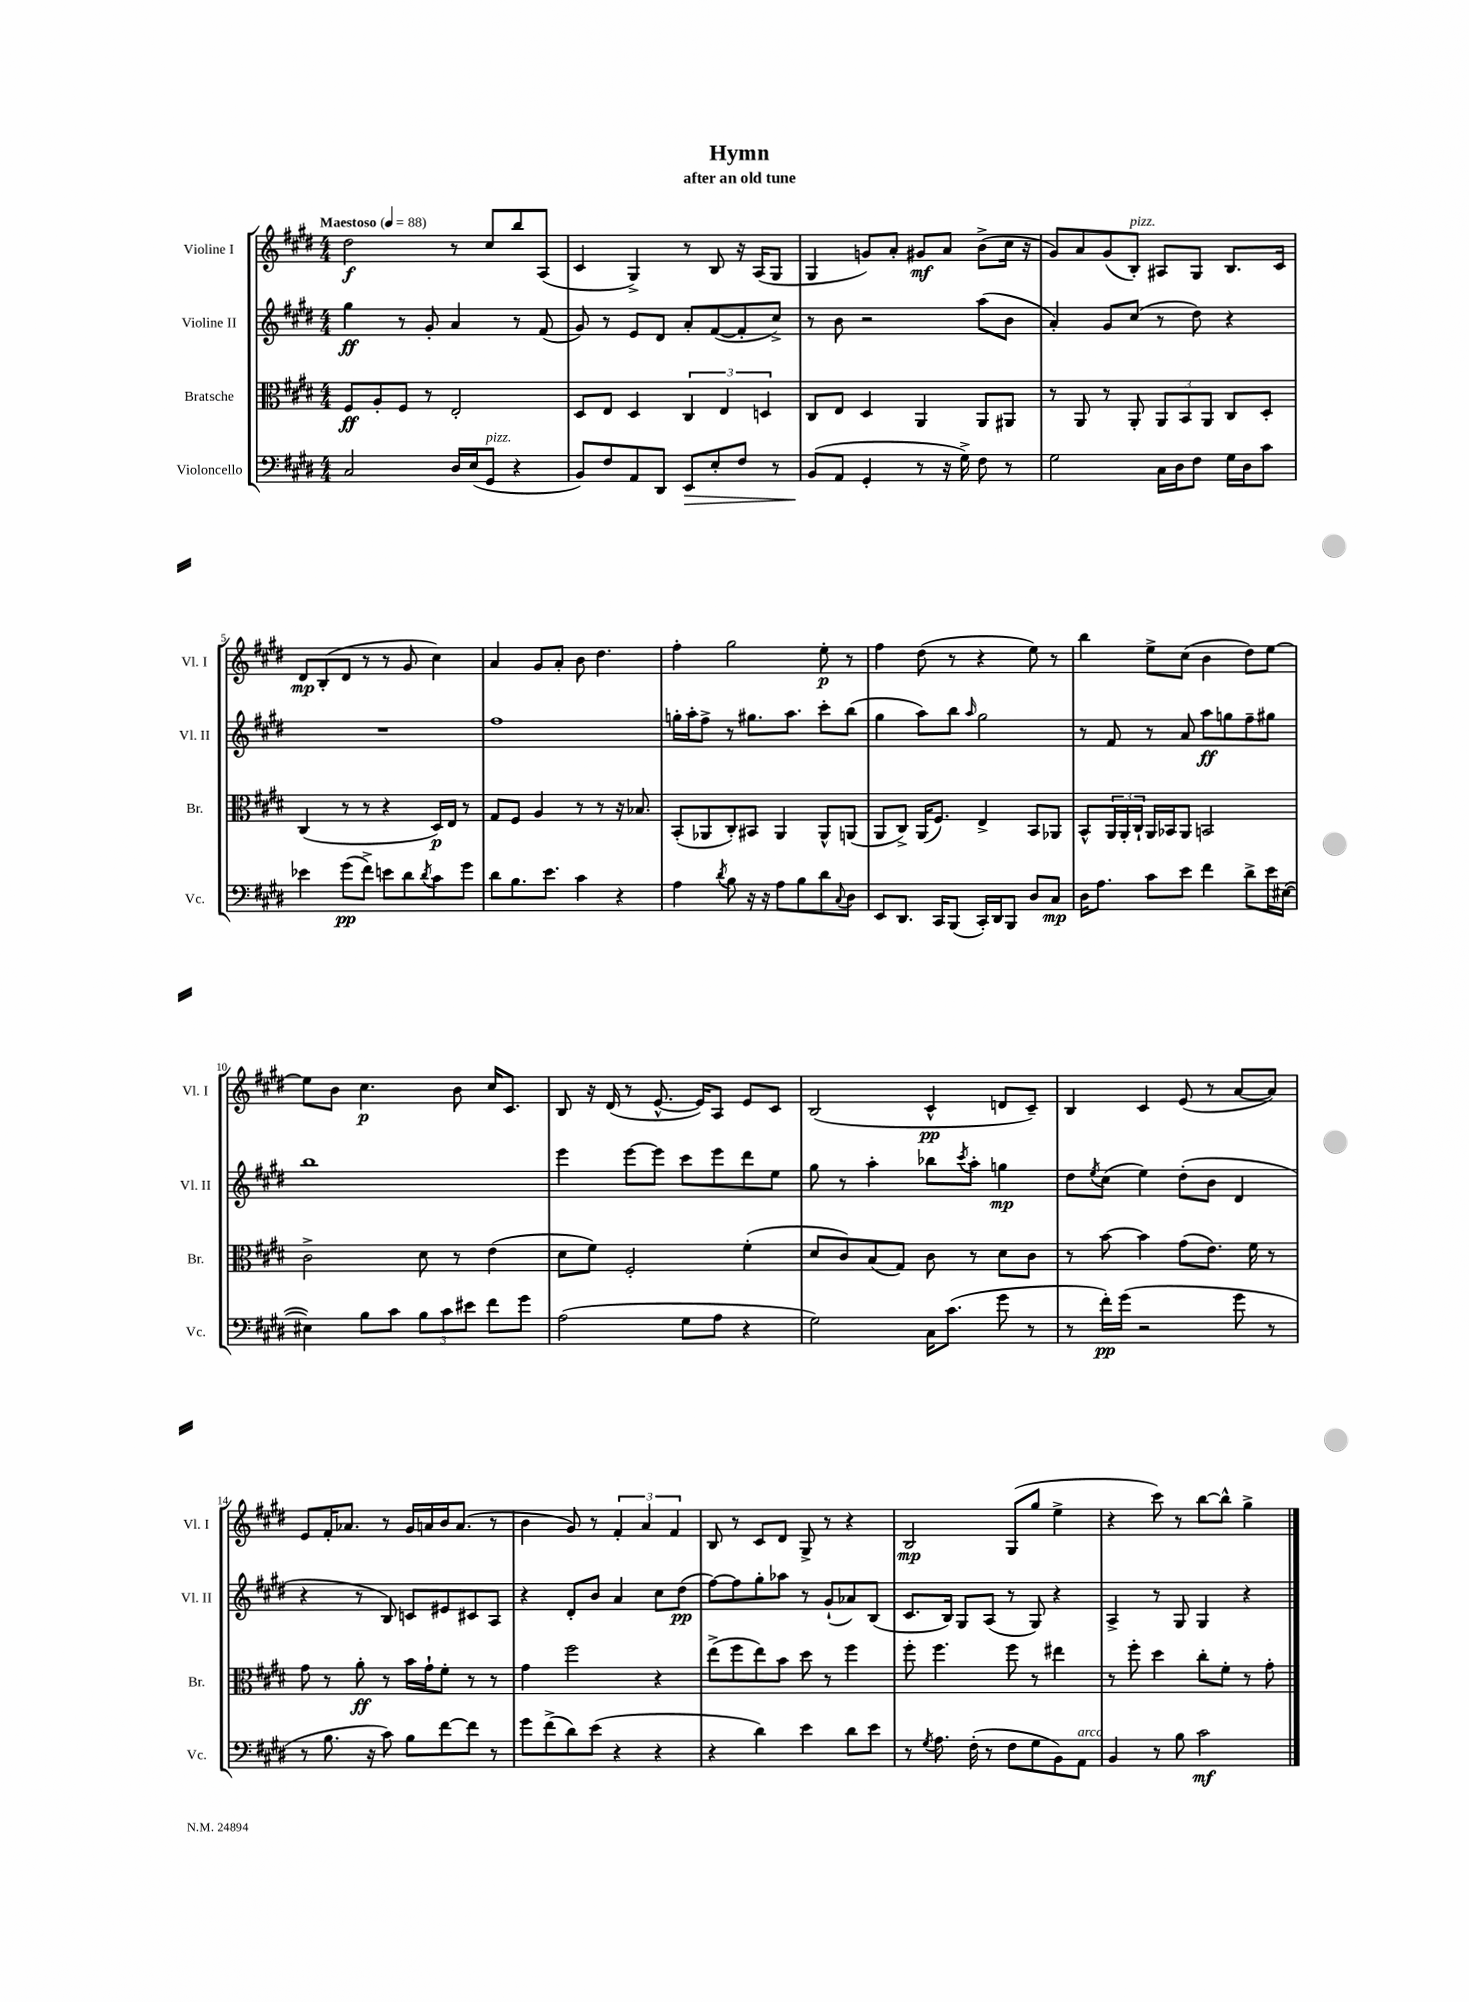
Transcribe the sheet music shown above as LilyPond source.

\header { title = "Hymn" subtitle = "after an old tune" }
<<
\new StaffGroup <<
\new Staff = "s0" \with { instrumentName = "Violine I" shortInstrumentName = "Vl. I" } {
    \clef treble \key e \major \numericTimeSignature \time 4/4 \tempo "Maestoso" 4 = 88
    dis''2\f r8 cis''8 b''8 a8( |
    cis'4 gis4->) r8 b8 r16 a16( gis8 |
    gis4 g'8) a'8-. gis'8\mf a'8 b'8->( cis''16 r16 |
    gis'8) a'8 gis'8( b8-.^\markup { \italic "pizz." }) ais8 gis8 b8. cis'16 |
    dis'8\mp b8-.( dis'8 r8 r8 gis'8 cis''4) |
    a'4 gis'8 a'8-. b'8 dis''4. |
    fis''4-. gis''2 e''8-.\p r8 |
    fis''4 dis''8( r8 r4 e''8) r8 |
    b''4 e''8-> cis''8( b'4 dis''8) e''8~ |
    e''8 b'8 cis''4.\p b'8 cis''16 cis'8. |
    b8 r16 dis'16( r8 e'8.~-^ e'16) a8 e'8 cis'8 |
    b2( cis'4-^\pp d'8 cis'8--) |
    b4 cis'4 e'8( r8 a'8~ a'8) |
    e'8 fis'16-. aes'8. r8 gis'16 a'16 b'16 a'8.( r8 |
    b'4 gis'8) r8 \tuplet 3/2 { fis'4-. a'4 fis'4 } |
    b8 r8 cis'8 dis'8 gis8-> r8 r4 |
    b2\mp gis8( gis''8 e''4-> |
    r4 cis'''8) r8 b''8~ b''8-^ gis''4-> \bar "|." |
}
\new Staff = "s1" \with { instrumentName = "Violine II" shortInstrumentName = "Vl. II" } {
    \clef treble \key e \major \numericTimeSignature \time 4/4
    gis''4\ff r8 gis'8-. a'4 r8 fis'8( |
    gis'8) r8 e'8 dis'8 a'8-. fis'8~( fis'8-. cis''8->) |
    r8 b'8 r2 a''8( b'8 |
    a'4-.) gis'8 cis''8( r8 dis''8) r4 |
    R1 |
    fis''1 |
    g''16-. a''16-. fis''8-> r8 gis''8. a''8. cis'''8-. b''8( |
    gis''4 a''8) b''8 \grace { a''16 } gis''2 |
    r8 fis'8 r8 a'8 a''8\ff g''8 fis''8-- gis''8 |
    b''1 |
    e'''4 e'''8~ e'''8 cis'''8 e'''8 dis'''8 e''8 |
    gis''8 r8 a''4-. bes''8 \acciaccatura { cis'''8 } a''8-. g''4\mp |
    dis''8 \acciaccatura { e''8 } cis''8( e''4) dis''8-.( b'8 dis'4 |
    r4 r8 b8) c'8 eis'8 cis'8 a8 |
    r4 dis'8-. b'8 a'4 cis''8 dis''8\pp( |
    fis''8~) fis''8 gis''8-. aes''8 r8 gis'8-!( aes'8) b8( |
    cis'8. b16) gis8 a8( r8 gis8) r4 |
    a4-> r8 gis8 gis4 r4 \bar "|." |
}
\new Staff = "s2" \with { instrumentName = "Bratsche" shortInstrumentName = "Br." } {
    \clef alto \key e \major \numericTimeSignature \time 4/4
    fis8\ff a8-. fis8 r8 e2-. |
    dis8 e8 dis4 \tuplet 3/2 { cis4 e4 d4 } |
    cis8 e8 dis4 a,4 a,8 ais,8 |
    r8 a,8 r8 a,8-. \tuplet 3/2 { a,8 b,8 a,8 } cis8 dis8-. |
    cis4( r8 r8 r4 dis16\p) e16 r8 |
    gis8 fis8 a4 r8 r8 r16 bes8. |
    b,8-.( aes,8 cis8-.) bis,8 aes,4 aes,8-^ a,8( |
    a,8 cis8->) a,16( fis8.) e4-> b,8 aes,8 |
    b,8-^ \tuplet 3/2 { a,16 a,16-. cis16-! } a,16 bes,16 a,8 b,2 |
    cis'2-> dis'8 r8 e'4( |
    dis'8 fis'8) fis2-. fis'4-.( |
    dis'8 cis'8) b8( gis8) cis'8 r8 dis'8 cis'8 |
    r8 b'8~ b'4 gis'8( e'8.) fis'16 r8 |
    gis'8 r8 a'8-.\ff r8 b'16 gis'16-! fis'8-. r8 r8 |
    gis'4 fis''2 r4 |
    e''8->( fis''8 e''8) b'8 dis''8 r8 fis''4 |
    fis''8-. fis''4. fis''8 r8 eis''4 |
    r8 fis''8-. dis''4 cis''8-. fis'8-. r8 gis'8-. \bar "|." |
}
\new Staff = "s3" \with { instrumentName = "Violoncello" shortInstrumentName = "Vc." } {
    \clef bass \key e \major \numericTimeSignature \time 4/4
    cis2 dis16 e16( gis,8^\markup { \italic "pizz." } r4 |
    b,8) fis8 a,8 dis,8 e,8\> e8-. fis8 r8 |
    b,8\!( a,8 gis,4-. r8 r16 gis16->) fis8 r8 |
    gis2 cis16 dis16 fis8 gis16 dis16 cis'8 |
    ees'4 gis'8\pp( fis'8->) e'8 dis'8 \acciaccatura { dis'8 } cis'8 gis'8 |
    dis'8 b8. e'8. cis'4 r4 |
    a4 \acciaccatura { dis'8 } b8 r16 r16 a8 b8 dis'8 \appoggiatura { cis8 } dis8 |
    e,8 dis,8. cis,16 b,,8( cis,16-.) dis,16 b,,8 dis8 cis8\mp |
    dis16 a8. cis'8 e'8 fis'4 dis'8-> e'16 eis16~( |
    eis4) b8 cis'8 \tuplet 3/2 { b8 cis'8 eis'8 } fis'8 gis'8 |
    a2( gis8 a8 r4 |
    gis2) cis16 cis'8.( gis'8 r8 |
    r8 fis'16-.\pp) gis'16( r2 gis'8 r8 |
    r8 b8. r16 cis'8) b8 fis'8~ fis'8 r8 |
    gis'8 fis'8->( dis'8) e'8( r4 r4 |
    r4 dis'4) e'4 dis'8 e'8 |
    r8 \acciaccatura { gis8 } a8. fis16-.( r8 fis8 gis8 b,8) a,8^\markup { \italic "arco" } |
    b,4 r8 b8 cis'2\mf \bar "|." |
}
>>
>>
